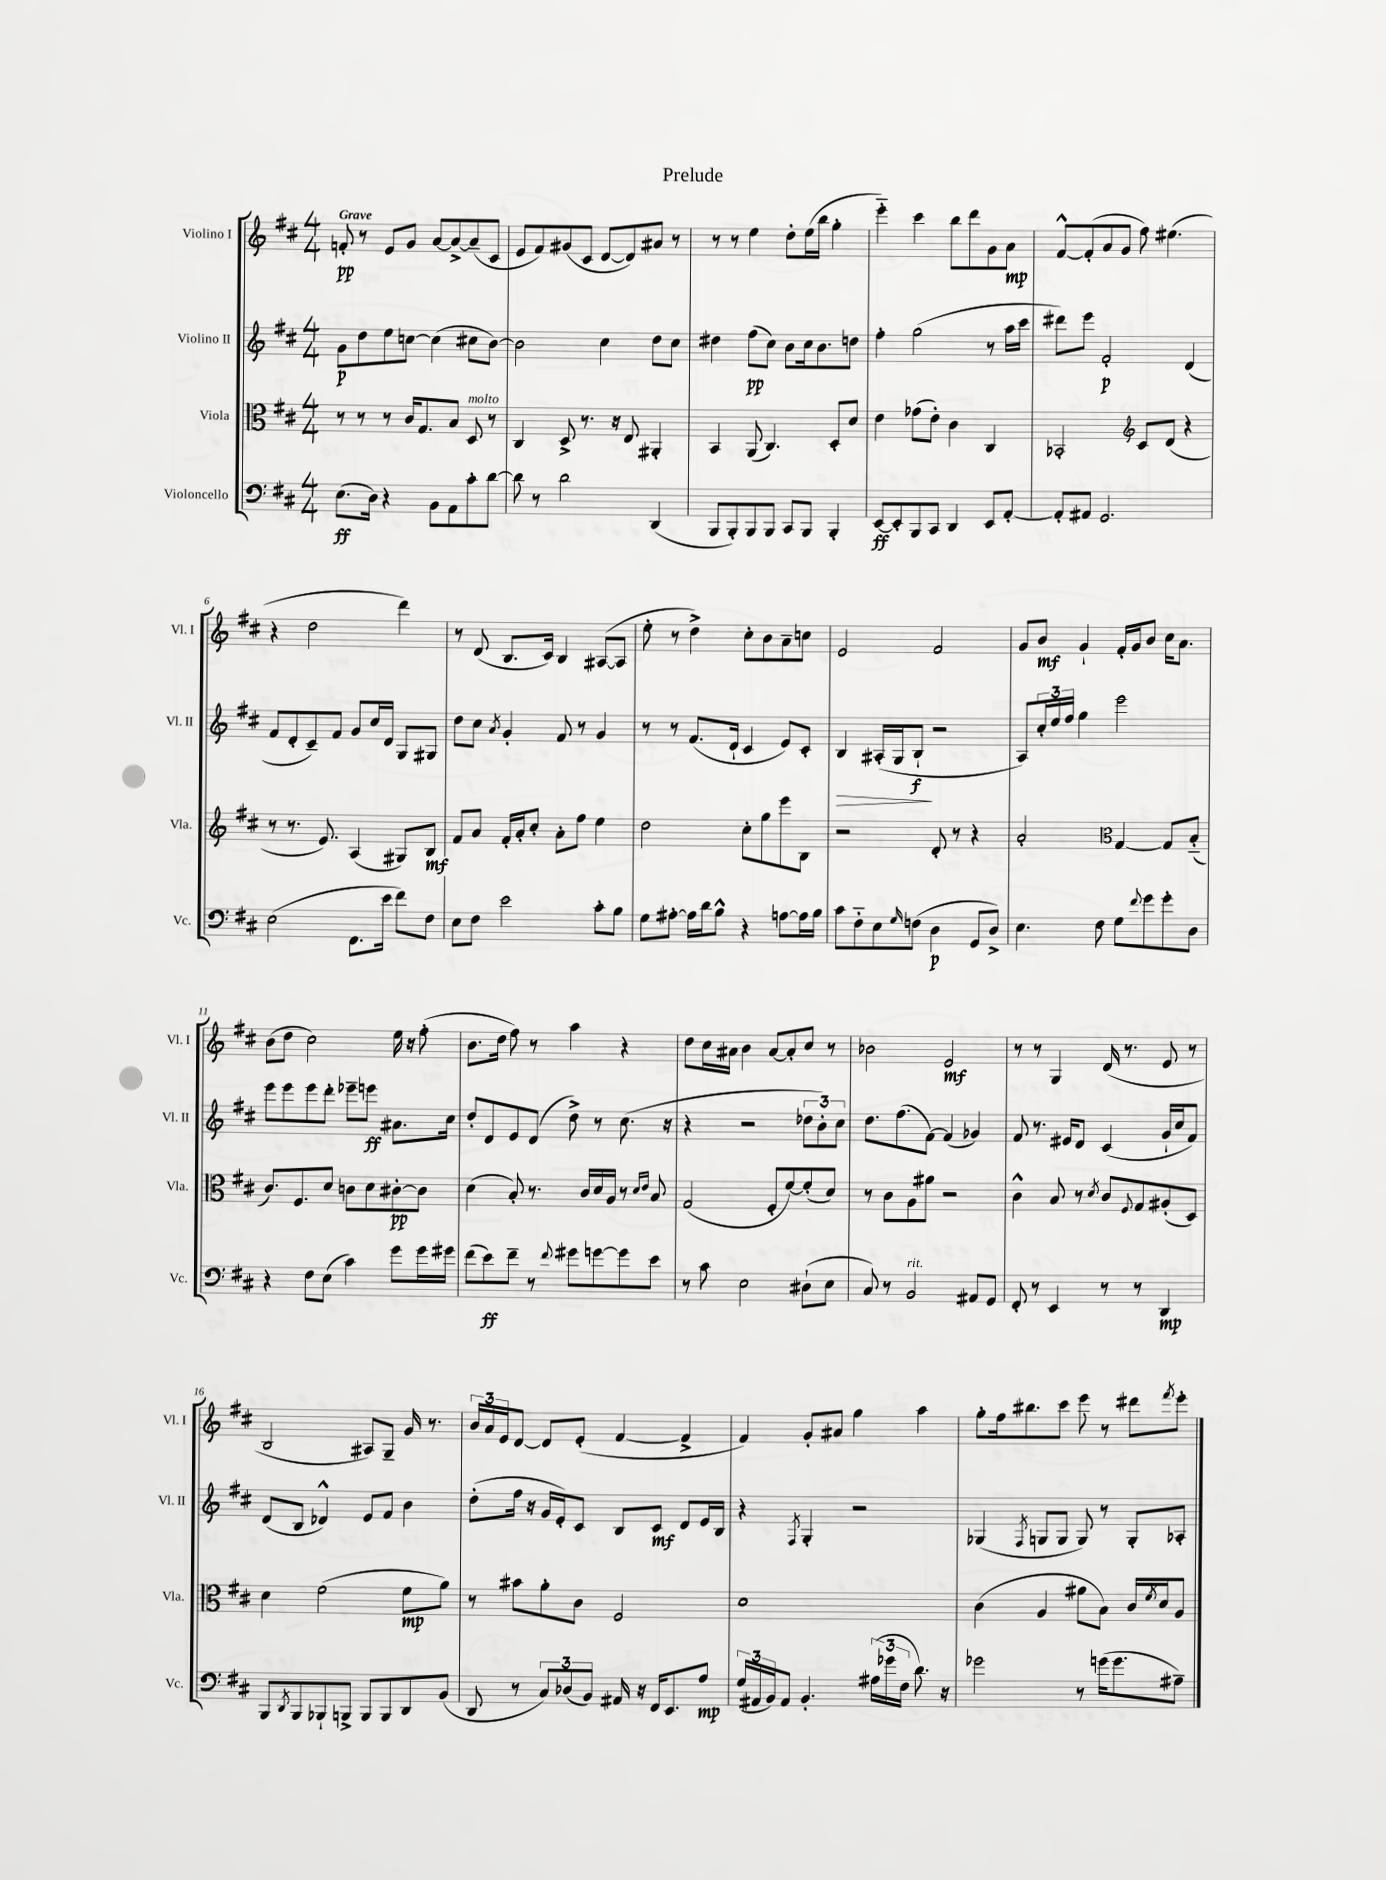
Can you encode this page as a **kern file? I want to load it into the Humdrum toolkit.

**kern	**kern	**kern	**kern
*staff4	*staff3	*staff2	*staff1
*clefF4	*clefC3	*clefG2	*clefG2
*k[f#c#]	*k[f#c#]	*k[f#c#]	*k[f#c#]
*M4/4	*M4/4	*M4/4	*M4/4
(8.E\L	8r	8g\L	8f'/
.	8r	8dd\	8r
16D\Jk)	.	.	.
4r	8r	8ee\	8e/L
.	16c#/LK	[8cc\J	8g/J
.	8.G/	.	.
8BB\L	.	(4cc\]	[8a/L
8AA\	8B/J	.	8a^/_
8c#'\	8D/	8cc#\L	(8a~/]
[8d\J	8r	[8b\J)	8c#/J
=	=	=	=
8d\]	4C#/	2b\]	8e/L
8r	.	.	8f#/)
2d\	8D^/	.	(8g#/
.	8.r	.	8c#/J
.	.	4cc#\	[8d/L
.	16r	.	.
.	8E/	.	8d/])
(4DD/	4AA#'/	8dd\L	8a#/J
.	.	8cc#\J	8r
=	=	=	=
8BBB/L	4BB/	4dd#\	8r
8BBB'/)	.	.	8r
8BBB/	(8AA/	(8ff#\L	4ee\
8BBB/J	4.C#/)	8cc#\J)	.
8CC#/L	.	8b\L	8dd'\L
8BBB/J	.	16cc#\k	(16ee\L
.	.	8.b\	16bb\JJ
4BBB'/	8D'/L	.	4gg'\
.	8d/J	8dd\J	.
=	=	=	=
[8EE/L	4e\	4ff#'\	4eee'~\)
8EE'/]	.	.	.
8BBB/	(8g-\L	(2gg\	4ccc#\
8CC#/J	8e'\J)	.	.
4DD/	4c#\	.	8bb\L
.	.	.	8ddd\
8EE/L	4C#/	8r	8g\
[8AA'/J	.	16aa\LL	8a\J
.	.	16ccc#\JJ	.
=	=	=	=
8AA'/]L	2BB-'/	8ddd#\L)	[8f#^^/L
8AA#/J	.	8eee\J	(8f#'/]
2.GG/	.	2f#'/	8a/
.	.	.	8g/J
*	*clefG2	*	*
.	8c#/L	.	8ff#\)
.	(8d/J	.	(4.ee#\
.	4r	(4d/	.
=	=	=	=
(2E\	8r	8f#/L	4r
.	8.r	8d'/	.
.	.	8c#~/)	2dd\
.	8.e/)	.	.
.	.	8f#/J	.
8.FF#\L	(4A/	8g/L	.
.	.	16cc#/L	.
16e\Jk	.	16d/JJ	.
8f#\L)	8G#/L)	8G/L	4ddd\)
8F#\J	8B/J	8G#/J	.
=	=	=	=
8E\L	8f#/L	8dd\L	8r
8F#\J	8a/J	8cc#\J	(8d/
.	.	8qa/	.
2e\	16f#'/LL	4g'/	8.B/L
.	16a'/J	.	.
.	8cc#'/J	.	.
.	.	.	16c#/Jk)
.	8a'\L	8f#/	4B/
.	8ff#\J	8r	.
8c#'\L	4ee\	4g/	([8A#/L
8B\J	.	.	8A#/]J
=	=	=	=
8G\L	2dd\	8r	8ee'\
[8A#'\J	.	8r	8r
16A#\]LL	.	(8.f#/L	4dd^\)
16d\J	.	.	.
8B^^\J	.	.	.
.	.	16d`/Jk	.
4r	8cc#'\L	4c#/	8cc#'\L
.	8gg\	.	8b\
[8A\L	8eee\	8e/L)	8a~\
16A\]L	8B\J	8c#'/J	8cc\J
16B\JJ	.	.	.
=	=	=	=
8c#\L	2r	4B/	2e/
8F#'~\	.	.	.
8E\	.	(16A#'/LL	.
.	.	16G/J	.
16qqG/	.	.	.
(8F\J	.	8B`/J	.
4D\	8d'/	2r	2f#/
.	8r	.	.
8GG/L	4r	.	.
8D^/J)	.	.	.
=	=	=	=
4.E\	2a'/	8A/L)	8g/L
.	.	24cc#'/L	8b/J
.	.	24ee/	.
.	.	24ff#/JJ	.
.	.	4gg\	4g`/
8F#\	.	.	.
*	*clefC3	*	*
8G\L	[4G/	2eee\	16f#'/LL
.	.	.	16g/J
8qqf#/	.	.	.
8g\	.	.	8b/J
8g'\	8G/]L	.	16cc#\LK
.	.	.	8.a\J
8D\J	(8B'~/J	.	.
=	=	=	=
4r	8.c#/L)	8eee\L	(8b\L
.	.	8eee\	8dd\J
.	8.F#/	.	.
8F#\L	.	8eee\	2cc#\)
(8E\J	8d/J	8ddd'\J	.
4c#\)	8c\L	8eee-~\L	.
.	8d\	8eee\J	.
8g\L	[8c#'\	8.a#\L	16ee\
.	.	.	16r
16g\L	8c#\]J	.	(8ff#'\
16g#\JJ	.	16cc#\Jk	.
=	=	=	=
(8f#\L	(4d\	8dd'/L	8.b\L
8e\)	.	8d/	.
.	.	.	16dd\Jk
8f#~\J	8B'/)	8e/	8ff#\)
8r	8.r	(8d/J	8r
8qqf#/	.	.	.
8g#\L	.	8dd^\)	4aa\
.	16c#/LL	.	.
[8g\	16d/	8r	.
.	16A/JJ	.	.
8g\]	8r	(8.cc#\	4r
.	16qqd/LL	.	.
.	16qqe/JJ	.	.
8e\J	8B/	.	.
.	.	16r	.
=	=	=	=
8r	(2G/	4r	8dd\L
8c#\	.	.	16cc#\L
.	.	.	16a#\JJ
2E\	.	2r	4b\
.	8F#'/L	.	[8a#/L
.	[8f#/)	.	8a#'/]
(8D#`\L	(8f#'/]	12dd-\L	8cc#/J
.	.	12b'\)	.
8E\J	8d/J)	.	8r
.	.	12cc#\J	.
=	=	=	=
8C#/)	8r	8.dd\L	2b-\
8r	8c#\L	.	.
.	.	(8.ff#\	.
2BB/	8A\	.	.
.	8a#\J	[8f#\J)	.
.	2r	(4f#/]	2e/
8AA#/L	.	4g-/)	.
8GG/J	.	.	.
=	=	=	=
8FF#'/	4c#^^\	8f#/	8r
8r	.	8.r	8r
4EE/	8B/	.	4G/
.	.	16e#/LK	.
.	8r	8d/J	.
.	8qd/	.	.
8r	8c#/L	(4c#/	(16d/
.	.	.	8.r
.	8qqF#/	.	.
8r	8G/	.	.
4DD/	(8A#'/	16g`/LL	8e/
.	.	16cc#/J	.
.	8D/J)	8f#/J)	8r
=	=	=	=
8BBB/L	4d\	(8d/L	2B/
8qDD/	.	.	.
8BBB/	.	8B/J	.
8BBB-`/	(2f#\	4d-^^/)	.
8BBB^/J	.	.	.
8BBB/L	.	8e/L	8A#/L)
8BBB/	.	8f#/J	8G~/J
8DD/	8f#\L	4b\	16g/
.	.	.	8.r
(8BB/J	8a\J)	.	.
=	=	=	=
8DD/	8r	(8dd'\L	24b/LL
.	.	.	24a/
.	.	.	24e/J
8r	8b#\L	16ff#\Jk	[8d/J
.	.	16r	.
12C#/L)	8a'\	16g/LL	8d/]L
.	.	16e'/J)	.
(12D-/	.	.	.
.	8c#\J	8c#/J	(8e'/J
12BB/J)	.	.	.
16AA#/	2F#/	8B/L	[4f#/
16r	.	.	.
16FF#/LK	.	8c#/J	.
8.EE/	.	.	.
.	.	8d/L	4f#^/]
8A/J	.	16e/L	.
.	.	16B/JJ	.
=	=	=	=
(24G/LL	1d	4r	4f#/)
24AA#/	.	.	.
24BB/J)	.	.	.
8AA#/J	.	.	.
.	.	8qF#/	.
4.BB'/	.	4G'/	8g'/L
.	.	.	8a#/J
.	.	2r	4gg\
(24A#\LL	.	.	.
24g-\	.	.	.
24F#\JJ	.	.	.
8.d\)	.	.	4aa\
16r	.	.	.
=	=	=	=
2g-\	(4c#\	(4G-/	8gg'\L
.	.	.	16ff#\k
.	.	.	8.bb#\
.	.	8qF#/	.
.	4A/	8G/L	.
.	.	8G/J	8ccc#\J
8r	8a#\L	8G/)	8eee\
(16g\LK	8B\J)	8r	8r
8.g\	.	.	.
.	16c#/LL	8G'/L	8ddd#\L
.	8qf#/	.	.
.	16d/J	.	.
.	.	.	8qfff#/
8A#~\J)	8A/J	8A-'/J	8eee'\J
==	==	==	==
*-	*-	*-	*-
